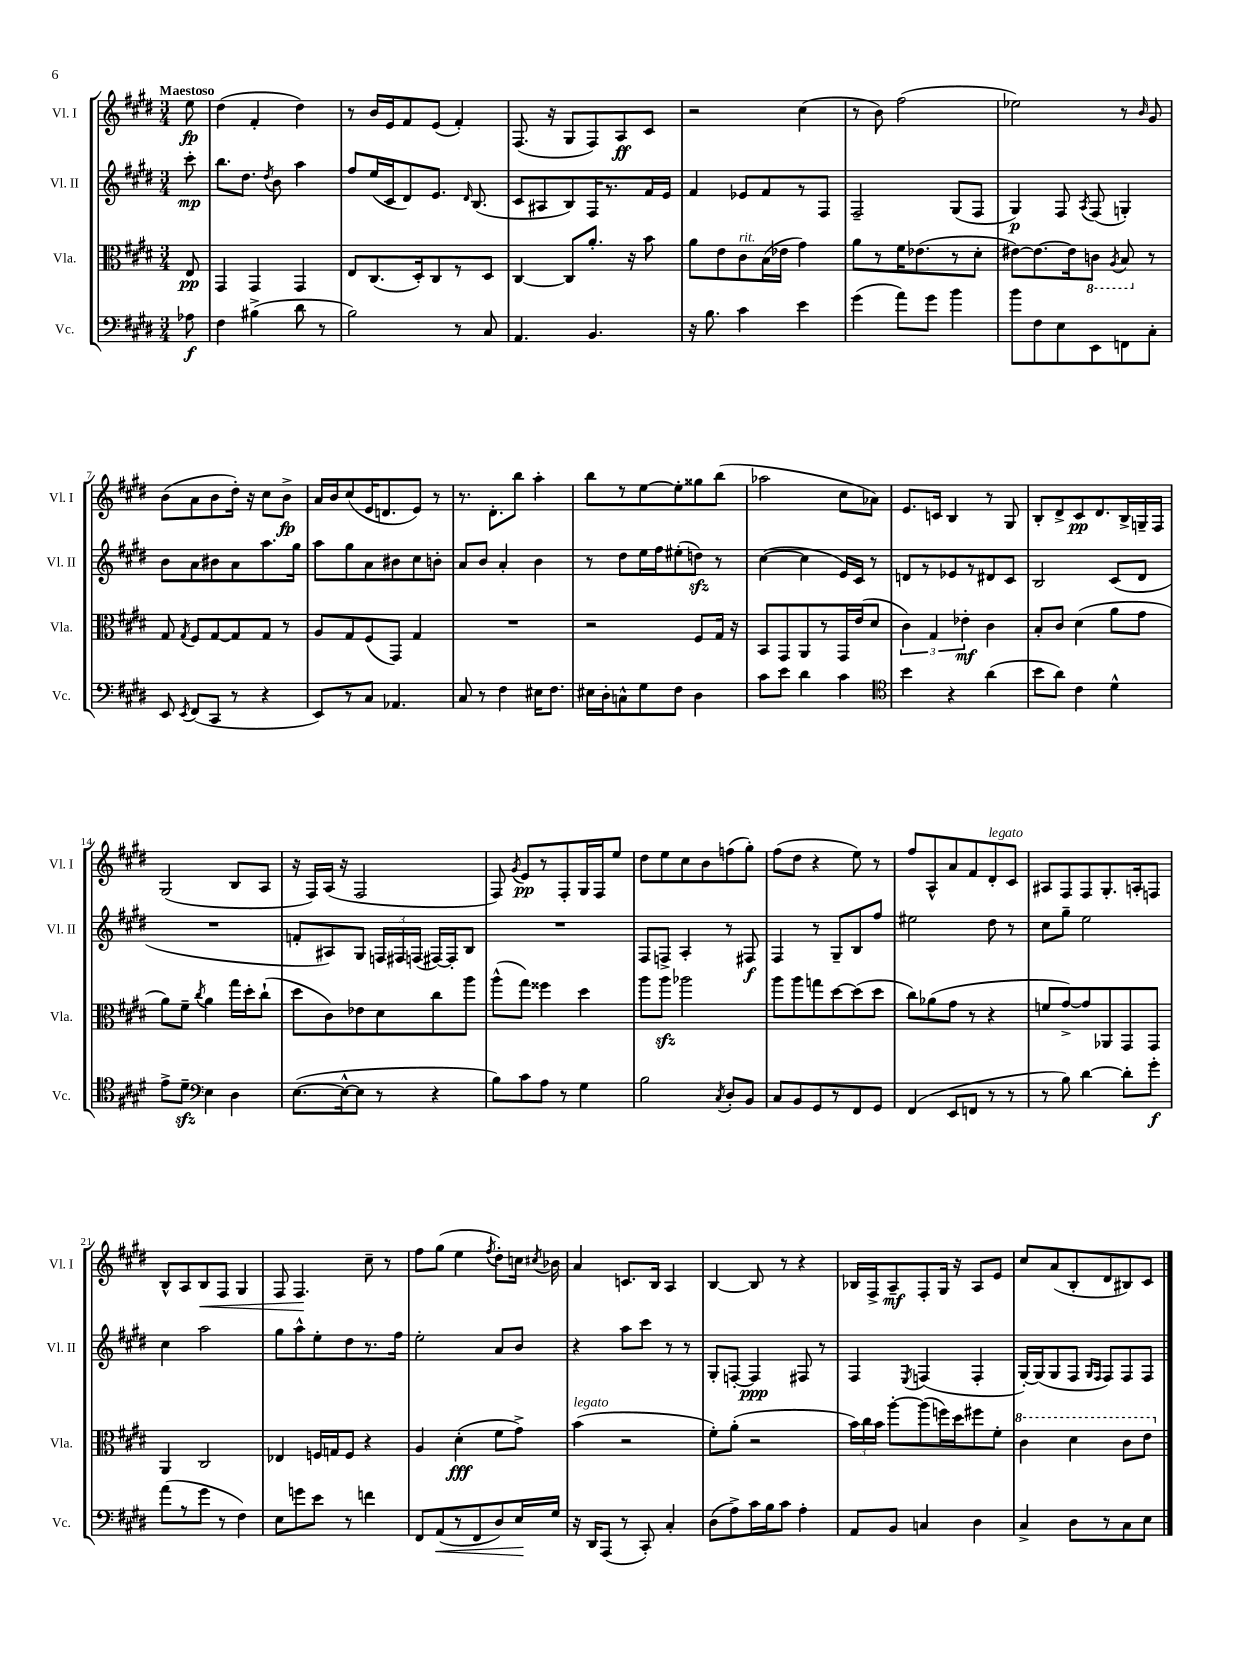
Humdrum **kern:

**kern	**dynam	**kern	**dynam	**kern	**dynam	**kern	**dynam
*part4	*part4	*part3	*part3	*part2	*part2	*part1	*part1
*staff4	*staff4	*staff3	*staff3	*staff2	*staff2	*staff1	*staff1
*I"Vc.	*	*I"Vla.	*	*I"Vl. II	*	*I"Vl. I	*
*I'Vc.	*	*I'Vla.	*	*I'Vl. II	*	*I'Vl. I	*
*clefF4	*	*clefC3	*	*clefG2	*	*clefG2	*
*k[f#c#g#d#]	*	*k[f#c#g#d#]	*	*k[f#c#g#d#]	*	*k[f#c#g#d#]	*
*M3/4	*	*M3/4	*	*M3/4	*	*M3/4	*
=	=	=	=	=	=	=	=
!	!	!	!	!	!	!LO:TX:a:B:t=Maestoso	!
8A-X\	f	8E/	pp	8ccc#'\	mp	8ee\	fp
=1	=1	=1	=1	=1	=1	=1	=1
4F#\	.	4GG#/	.	8.bb\L	.	(4dd#\	.
.	.	.	.	8.dd#\J	.	.	.
(4B#X^\	.	4GG#/	.	.	.	4f#'/	.
.	.	.	.	8qdd#/	.	.	.
.	.	.	.	8b\	.	.	.
8d#\	.	4GG#/	.	4aa\	.	4dd#\)	.
8r	.	.	.	.	.	.	.
=2	=2	=2	=2	=2	=2	=2	=2
2B\)	.	8E/L	.	8ff#/L	.	8r	.
.	.	(8.C#/	.	(16ee/L	.	16b/LL	.
.	.	.	.	16c#/J	.	16e/J	.
.	.	.	.	8d#/)	.	8f#/	.
.	.	16D#'/k)	.	.	.	.	.
.	.	8C#/	.	8.e/J	.	(8e/J	.
8r	.	8r	.	.	.	4f#'/)	.
.	.	.	.	16qqd#/	.	.	.
.	.	.	.	(8.B/	.	.	.
8C#/	.	8D#/J	.	.	.	.	.
=3	=3	=3	=3	=3	=3	=3	=3
4.AA/	.	[4C#/	.	8c#/L	.	(8.F#/	.
.	.	.	.	8A#X/	.	.	.
.	.	.	.	.	.	16r	.
.	.	8C#/L]	.	8B/)	.	8G#/L	.
4.BB/	.	8.a'/J	.	16F#/K	.	8F#/)	.
.	.	.	.	8.r	.	.	.
.	.	.	.	.	.	8A/	ff
.	.	16r	.	.	.	.	.
.	.	8b\	.	16f#/L	.	8c#/J	.
.	.	.	.	16e/JJ	.	.	.
=4	=4	=4	=4	=4	=4	=4	=4
16r	.	8a\L	.	4f#/	.	2r	.
8.B\	.	.	.	.	.	.	.
.	.	8e\	.	.	.	.	.
!	!	!LO:TX:a:i:t=rit.	!	!	!	!	!
4c#\	.	8c#\	.	8e-X/L	.	.	.
.	.	(16B\L	.	8f#/	.	.	.
.	.	16e-X\JJ	.	.	.	.	.
4e\	.	4g#\)	.	8r	.	(4cc#\	.
.	.	.	.	8F#/J	.	.	.
=5	=5	=5	=5	=5	=5	=5	=5
(4g#\	.	8a\L	.	2F#~/	.	8r	.
.	.	8r	.	.	.	8b\)	.
8a\L)	.	16f#\K	.	.	.	(2ff#\	.
.	.	(8.e-X\	.	.	.	.	.
8g#\J	.	.	.	.	.	.	.
4b\	.	8r	.	(8G#/L	.	.	.
.	.	8d#'\J	.	8F#/J	.	.	.
=6	=6	=6	=6	=6	=6	=6	=6
8b\L	.	[8e#X\L)	.	4G#/)	p	2ee-X\)	.
8F#\	.	8.e#\_	.	.	.	.	.
8E\	.	.	.	8F#/	.	.	.
.	.	16e#\k]	.	.	.	.	.
.	.	.	.	8qA/	.	.	.
*	*	*8ba	*	*	*	*	*
8EE\	.	8Cn\J	.	(8F#/	.	.	.
.	.	8qAA/	.	.	.	.	.
8FFn\	.	8BB/	.	4Gn'/)	.	8r	.
.	.	.	.	.	.	16qqb/	.
*	*	*X8ba	*	*	*	*	*
8C#'\J	.	8r	.	.	.	8g#/	.
!!LO:LB:g=z
=7	=7	=7	=7	=7	=7	=7	=7
8EE/	.	8G#/	.	8b\L	.	(8b\L	.
8qEE/	.	8qG#/	.	.	.	.	.
(8FF#/L	.	8F#/L	.	8a\	.	8a\	.
8CC#/J	.	[8G#/	.	8b#X\	.	8b\	.
8r	.	8G#/]	.	8a\	.	16dd#'\Jk)	.
.	.	.	.	.	.	16r	.
4r	.	8G#/J	.	8.aa\	.	8cc#\L	.
.	.	8r	.	.	.	8b^\J	fp
.	.	.	.	16gg#\Jk	.	.	.
=8	=8	=8	=8	=8	=8	=8	=8
8EE/L)	.	8A/L	.	8aa\L	.	16a/LL	.
.	.	.	.	.	.	16b/J	.
8r	.	8G#/	.	8gg#\	.	(8cc#/	.
8C#/J	.	(8F#/	.	8a\	.	16e/K	.
.	.	.	.	.	.	8.dn/	.
4.AA-X/	.	8GG#/J)	.	8b#X\	.	.	.
.	.	4G#/	.	8cc#\	.	8e/J)	.
.	.	.	.	8bn'\J	.	8r	.
=9	=9	=9	=9	=9	=9	=9	=9
8C#/	.	2.r	.	8a/L	.	8.r	.
8r	.	.	.	8b/J	.	.	.
.	.	.	.	.	.	8.d#'\L	.
4F#\	.	.	.	4a'/	.	.	.
.	.	.	.	.	.	8bb\J	.
16E#X\KL	.	.	.	4b\	.	4aa'\	.
8.F#\J	.	.	.	.	.	.	.
=10	=10	=10	=10	=10	=10	=10	=10
16E#X\LL	.	2r	.	8r	.	8bb\L	.
16D#'\J	.	.	.	.	.	.	.
8Cn^^\	.	.	.	8dd#\L	.	8r	.
8G#\	.	.	.	16ee\L	.	[8ee\	.
.	.	.	.	16ff#\J	.	.	.
8F#\J	.	.	.	(8ee#X'\	.	8ee'\]	.
4D#\	.	8F#/L	.	8ddnzz\J)	.	8gg##X\	.
.	.	16G#/Jk	.	8r	.	(8bb\J	.
.	.	16r	.	.	.	.	.
=11	=11	=11	=11	=11	=11	=11	=11
8c#\L	.	8BB/L	.	([4cc#\	.	2aa-X\	.
8e\J	.	8GG#/	.	.	.	.	.
4d#\	.	8AA/	.	4cc#\]	.	.	.
.	.	8r	.	.	.	.	.
4c#\	.	16GG#/L	.	16e/LL)	.	8cc#\L	.
.	.	(16e/J	.	16c#/JJ	.	.	.
.	.	8d#/J	.	8r	.	8a-X\J)	.
=12	=12	=12	=12	=12	=12	=12	=12
*clefC4	*	*	*	*	*	*	*
4b\	.	6c#\)	.	8dn/L	.	8.e/L	.
.	.	.	.	8r	.	.	.
.	.	6G#/	.	.	.	.	.
.	.	.	.	.	.	16cn/Jk	.
4r	.	.	.	8e-X/	.	4B/	.
.	.	6e-X'\	mf	.	.	.	.
.	.	.	.	8r	.	.	.
(4a\	.	4c#\	.	8d#X/	.	8r	.
.	.	.	.	8c#/J	.	8G#/	.
=13	=13	=13	=13	=13	=13	=13	=13
8b\L	.	8B'/L	.	2B/	.	8B'/L	.
8a\J)	.	8c#/J	.	.	.	8d#^/	.
4c#\	.	(4d#\	.	.	.	8c#/	pp
.	.	.	.	.	.	8.d#/	.
4d#^^\	.	8a\L	.	(8c#/L	.	.	.
.	.	.	.	.	.	16B^/L	.
.	.	8g#\J	.	8d#/J	.	16Gn~/	.
.	.	.	.	.	.	16F#/JJ	.
!!LO:LB:g=z
=14	=14	=14	=14	=14	=14	=14	=14
8e^\L	.	8a\L)	.	2.r	.	(2G#/	.
8d#zz~\J	.	8f#~\J	.	.	.	.	.
*clefF4	*	*	*	*	*	*	*
.	.	8qcc#/	.	.	.	.	.
4E\	.	4a\	.	.	.	.	.
4D#\	.	16gg#\LL	.	.	.	8B/L	.
.	.	16dd#'\J	.	.	.	.	.
.	.	(8cc#`\J	.	.	.	8A/J	.
=15	=15	=15	=15	=15	=15	=15	=15
([8.E\L	.	8dd#\L	.	8fn'/L	.	16r	.
.	.	.	.	.	.	16F#/LL)	.
.	.	8c#\)	.	8A#X/)	.	(16A/JJ	.
16E^^\k_	.	.	.	.	.	16r	.
8E\J]	.	8e-X\	.	8G#/J	.	2F#/	.
8r	.	8d#\	.	24Fn/LL	.	.	.
.	.	.	.	24F#X/	.	.	.
.	.	.	.	(24Fn/JJ	.	.	.
4r	.	8cc#\	.	[16F#X/LL)	.	.	.
.	.	.	.	16F#'/J]	.	.	.
.	.	8aa\J	.	8B/J	.	.	.
=16	=16	=16	=16	=16	=16	=16	=16
8B\L)	.	(8aa^^\L	.	2.r	.	8F#/)	.
.	.	.	.	.	.	8qg#/	.
8c#\	.	8gg#\J)	.	.	.	8e/L	pp
8A\J	.	4ff##X\	.	.	.	8r	.
8r	.	.	.	.	.	8F#'/	.
4G#\	.	4dd#\	.	.	.	16G#/L	.
.	.	.	.	.	.	16F#/J	.
.	.	.	.	.	.	8ee/J	.
=17	=17	=17	=17	=17	=17	=17	=17
2B\	.	8aa\L	.	8F#/L	.	8dd#\L	.
.	.	8aazz\J	.	8Fn^/J	.	8ee\	.
.	.	2aa-X\	.	4A'/	.	8cc#\	.
.	.	.	.	.	.	8b\	.
8qC#/	.	.	.	.	.	.	.
8D#'/L	.	.	.	8r	.	(8ffn\	.
8BB/J	.	.	.	8F#X/	f	8gg#'\J)	.
=18	=18	=18	=18	=18	=18	=18	=18
8C#/L	.	8aa\L	.	4F#/	.	(8ff#\L	.
8BB/	.	8aa\	.	.	.	8dd#\J	.
8GG#/	.	8ggn\	.	8r	.	4r	.
8r	.	[8dd#\	.	8G#~/L	.	.	.
8FF#/	.	(8dd#\]	.	8B/	.	8ee\)	.
8GG#/J	.	8dd#\J	.	8ff#/J	.	8r	.
=19	=19	=19	=19	=19	=19	=19	=19
(4FF#/	.	8cc#\L)	.	2ee#X\	.	8ff#/L	.
.	.	(8a-X\	.	.	.	8A^^/	.
8EE/L	.	8g#\J	.	.	.	8a/	.
8FFn/J	.	8r	.	.	.	8f#/	.
!	!	!	!	!	!	!LO:TX:a:i:t=legato	!
8r	.	4r	.	8dd#\	.	8d#'/	.
8r	.	.	.	8r	.	8c#/J	.
=20	=20	=20	=20	=20	=20	=20	=20
8r	.	8fn/L	.	8cc#\L	.	8A#X/L	.
8B\)	.	[8g#^/)	.	8gg#~\J	.	8F#/	.
[4d#\	.	8g#/]	.	2ee\	.	8F#/	.
.	.	8AA-X/	.	.	.	8.G#'/	.
8d#'\L]	.	8GG#/	.	.	.	.	.
.	.	.	.	.	.	16An'/k	.
8g#'\J	f	8GG#/J	.	.	.	8Fn/J	.
!!LO:LB:g=z
=21	=21	=21	=21	=21	=21	=21	=21
(8a\L	.	4AA/	.	4cc#\	.	8B^^/L	.
8r	.	.	.	.	.	8A/	.
!	!	!	!	!	!	!	!LO:HP:b
8g#\J	.	2C#/	.	2aa\	.	8B/	<
8r	.	.	.	.	.	8F#/J	.
4F#\)	.	.	.	.	.	4G#/	.
=22	=22	=22	=22	=22	=22	=22	=22
8E\L	.	4E-X/	.	8gg#\L	.	8F#/	.
8gn\	.	.	.	8aa^^\	.	4.F#/	.
8e\J	.	16Fn/LL	.	8ee'\	.	.	.
.	.	16Gn/J	.	.	.	.	.
8r	.	8F/J	.	8dd#\	.	.	.
4fn\	.	4r	.	8.r	.	8cc#~\	[
.	.	.	.	.	.	8r	.
.	.	.	.	16ff#\Jk	.	.	.
=23	=23	=23	=23	=23	=23	=23	=23
8FF#/L	.	4A/	.	2ee'\	.	8ff#\L	.
!	!LO:HP:b	!	!	!	!	!	!
(8AA/	<	.	.	.	.	(8gg#\J	.
8r	.	(4d#'\	fff	.	.	4ee\	.
8FF#/	.	.	.	.	.	.	.
.	.	.	.	.	.	8qff#/	.
8D#/)	.	8f#\L	.	8a/L	.	8dd#'\L)	.
16E/L	.	8g#^\J)	.	8b/J	.	16ccn\Jk	.
.	.	.	.	.	.	8qcc#X/	.
16G#/JJ	[	.	.	.	.	16b-X\	.
=24	=24	=24	=24	=24	=24	=24	=24
!	!	!LO:TX:a:i:t=legato	!	!	!	!	!
16r	.	(4b\	.	4r	.	4a/	.
16DD#/KL	.	.	.	.	.	.	.
(8AAA/J	.	.	.	.	.	.	.
8r	.	2r	.	8aa\L	.	8.cn/L	.
8CC#'/)	.	.	.	8ccc#\J	.	.	.
.	.	.	.	.	.	16B/Jk	.
4C#'/	.	.	.	8r	.	4A/	.
.	.	.	.	8r	.	.	.
=25	=25	=25	=25	=25	=25	=25	=25
(8D#\L	.	8f#'\L)	.	8G#'/L	.	[4B/	.
8A^\)	.	(8a'\J	.	[8Fn'/J	.	.	.
16c#\L	.	2r	.	4F/]	ppp	8B/]	.
16B\J	.	.	.	.	.	.	.
8c#\J	.	.	.	.	.	8r	.
4A'\	.	.	.	8F#X/	.	4r	.
.	.	.	.	8r	.	.	.
=26	=26	=26	=26	=26	=26	=26	=26
8AA/L	.	24b\LL)	.	4F#/	.	16B-X/LL	.
.	.	24cc#\	.	.	.	.	.
.	.	.	.	.	.	16F#^/J	.
.	.	24b\JJ	.	.	.	.	.
8BB/J	.	[8aa'\L	.	.	.	8A~/	mf
.	.	.	.	8qE/	.	.	.
4Cn/	.	(8aa\]	.	(4Fn/	.	8F#'/	.
.	.	16ffn\L)	.	.	.	16G#/Jk	.
.	.	16dd#\J	.	.	.	16r	.
4D#\	.	8ff#X\	.	4F'/	.	8A/L	.
.	.	8f#'\J	.	.	.	8e/J	.
=27	=27	=27	=27	=27	=27	=27	=27
*	*	*8va	*	*	*	*	*
4C#^/	.	4cc#\	.	[16G#'/LL)	.	8cc#/L	.
.	.	.	.	(16G#/J]	.	.	.
.	.	.	.	8G#/	.	(8a/	.
8D#\L	.	4dd#\	.	8F#/J	.	8B'/	.
.	.	.	.	16qqG#/LL	.	.	.
.	.	.	.	16qqF#/JJ	.	.	.
8r	.	.	.	8F#/L)	.	8d#/	.
8C#\	.	8cc#\L	.	8F#/	.	8B#X/)	.
8E\J	.	8ee\J	.	8F#/J	.	8c#/J	.
*	*	*X8va	*	*	*	*	*
==	==	==	==	==	==	==	==
*-	*-	*-	*-	*-	*-	*-	*-
